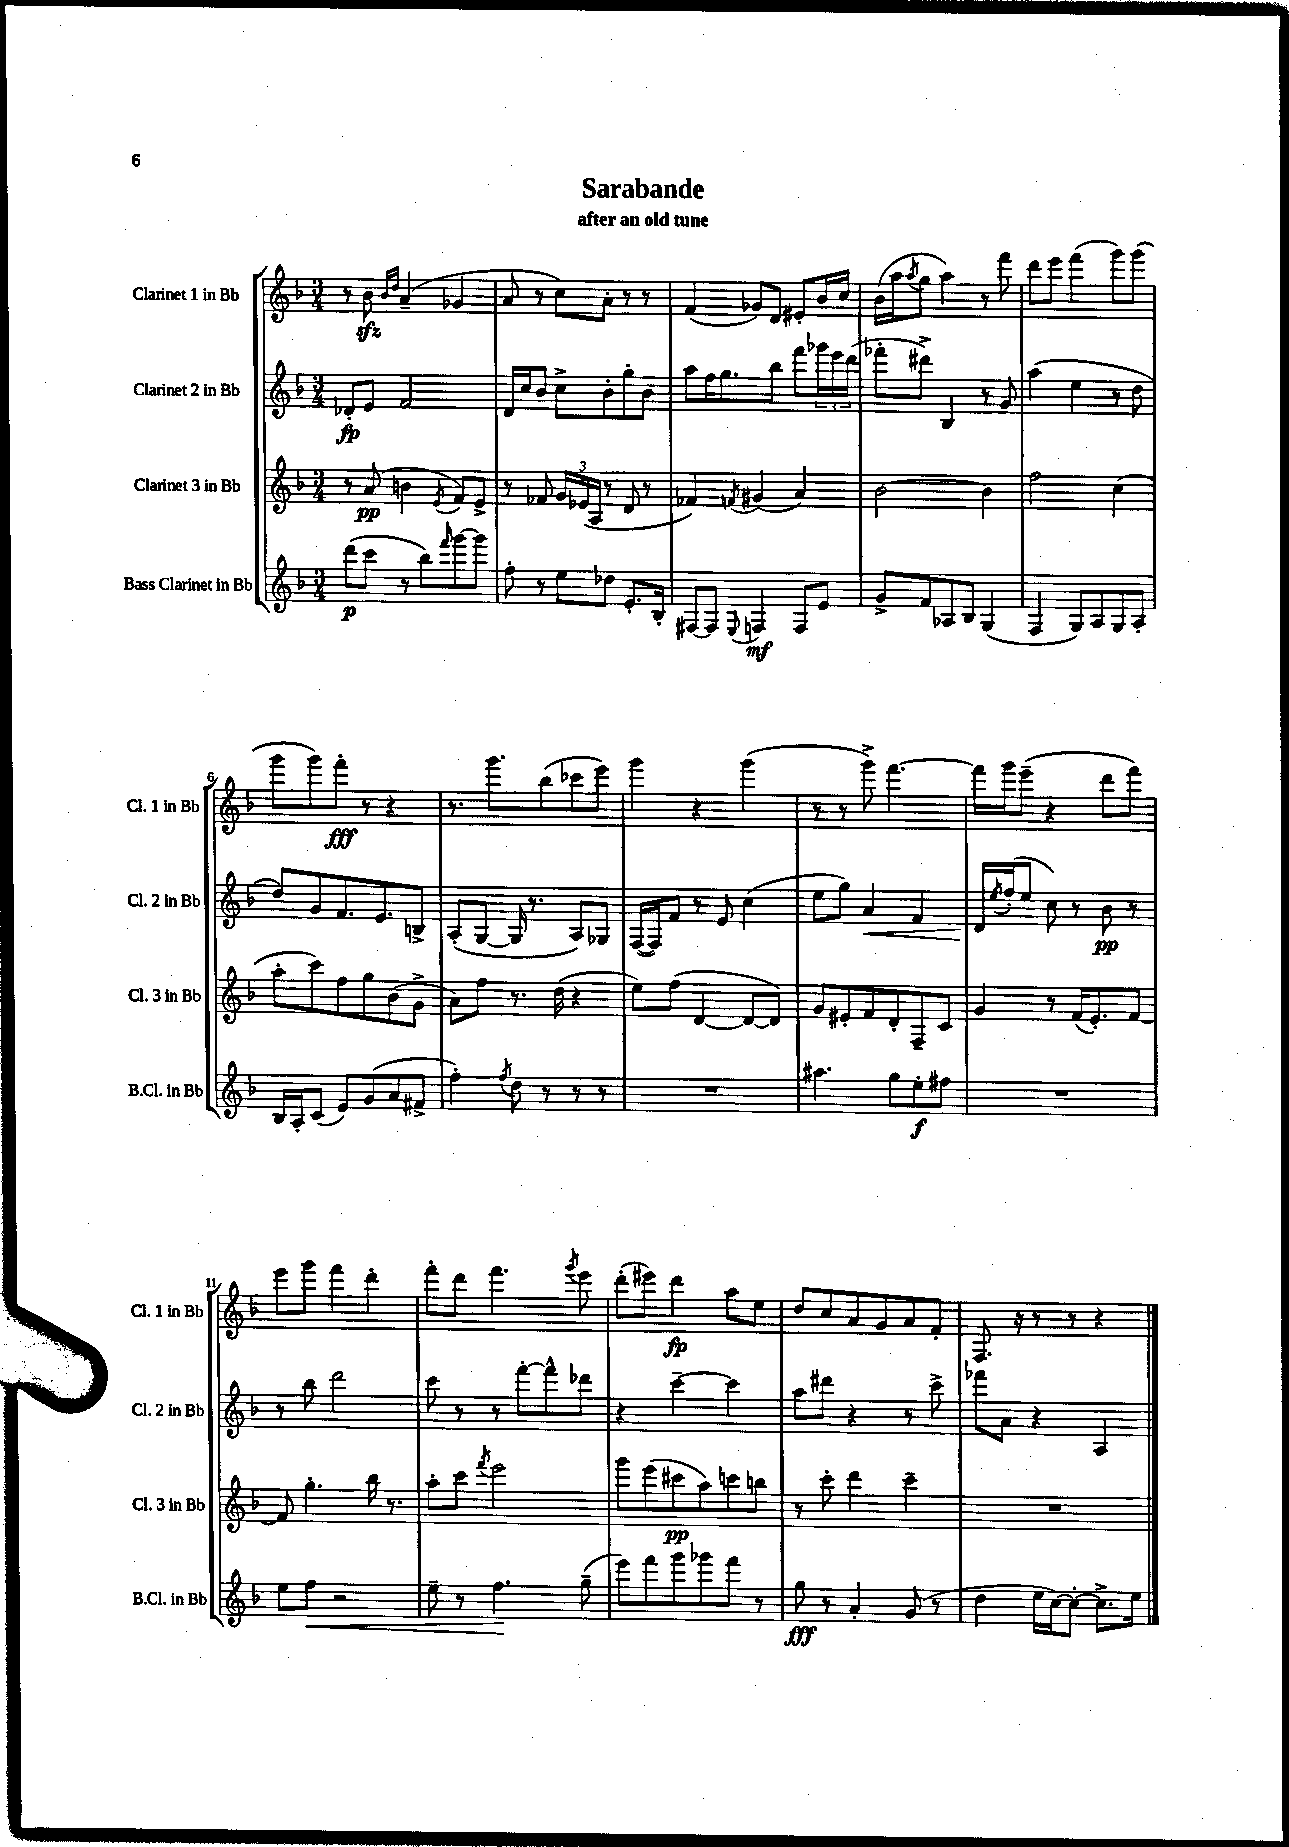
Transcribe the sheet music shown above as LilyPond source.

\header { title = "Sarabande" subtitle = "after an old tune" }
<<
\new StaffGroup <<
\new Staff = "s0" \with { instrumentName = "Clarinet 1 in Bb" shortInstrumentName = "Cl. 1 in Bb" } {
    \clef treble \key f \major \numericTimeSignature \time 3/4
    r8 bes'8\sfz \grace { bes'16 d''16 } a'4--( ges'4 |
    a'8 r8 c''8) a'8-. r8 r8 |
    f'4( ges'8) d'8 eis'8-. bes'16 c''16 |
    bes'16( a''16 \acciaccatura { a''8 } g''8 a''4) r8 f'''8 |
    d'''8 e'''8 f'''4( g'''8) g'''8( |
    g'''8 g'''8) f'''8-.\fff r8 r4 |
    r8. g'''8. bes''8( ces'''8 e'''8) |
    g'''4 r4 g'''4( |
    r8 r8 g'''8->) f'''4.~ |
    f'''16 g'''16 e'''8--( r4 d'''8 f'''8) |
    e'''8 g'''8 f'''4 d'''4-. |
    f'''8-. d'''8 f'''4. \acciaccatura { g'''8 } e'''8 |
    d'''8-.( eis'''8) d'''4\fp a''8 e''8 |
    d''8 c''8 a'8 g'8 a'8 f'8-. |
    f8. r16 r8 r8 r4 \bar "|." |
}
\new Staff = "s1" \with { instrumentName = "Clarinet 2 in Bb" shortInstrumentName = "Cl. 2 in Bb" } {
    \clef treble \key f \major \numericTimeSignature \time 3/4
    des'8-.\fp e'8 f'2 |
    d'16 c''16 bes'8 c''8-> bes'8-. g''8-. bes'8 |
    a''8 f''16 g''8. bes''8 f'''8 \tuplet 3/2 { ges'''16 e'''16 d'''16( } |
    fes'''8-. dis'''8->) bes4 r8 g'8 |
    a''4( e''4 r8 d''8 |
    d''8) g'8 f'8. e'8. b8-> |
    a8-.( g8~ g16 r8. a8) ges8 |
    f16~( f16) f'8 r8 e'8 c''4( |
    e''8 g''8) a'4\< f'4 |
    d'16\! \acciaccatura { e''8 } f''16-.( e''8 c''8) r8 bes'8\pp r8 |
    r8 bes''8 d'''2 |
    c'''8 r8 r8 f'''8~-. f'''8-^ des'''8 |
    r4 c'''4~-- c'''4 |
    a''8 dis'''8 r4 r8 c'''8-> |
    fes'''8 a'8 r4 a4 \bar "|." |
}
\new Staff = "s2" \with { instrumentName = "Clarinet 3 in Bb" shortInstrumentName = "Cl. 3 in Bb" } {
    \clef treble \key f \major \numericTimeSignature \time 3/4
    r8 a'8\pp( b'4 \acciaccatura { e'8 } f'8) e'8-> |
    r8 fes'8 \tuplet 3/2 { g'16 ees'16( a16 } r8 d'8 r8 |
    fes'4) \acciaccatura { f'8 } gis'4( a'4) |
    bes'2~ bes'4 |
    f''2 c''4( |
    a''8-. c'''8) f''8 g''8 bes'8( g'8-> |
    a'8) f''8 r8. d''16( r4 |
    e''8) f''8( d'4~ d'8~ d'8) |
    g'8 eis'8-. f'8 d'8-. f8-- c'8 |
    g'4 r8 f'16( e'8.-.) f'8~ |
    f'8 g''4.-. bes''16 r8. |
    a''8-. c'''8 \acciaccatura { f'''8 } e'''2 |
    g'''8 e'''8( cis'''8\pp a''8) c'''8 b''8 |
    r8 c'''8-. d'''4 c'''4-- |
    R2. \bar "|." |
}
\new Staff = "s3" \with { instrumentName = "Bass Clarinet in Bb" shortInstrumentName = "B.Cl. in Bb" } {
    \clef treble \key f \major \numericTimeSignature \time 3/4
    d'''8\p( c'''8 r8 bes''8) \grace { f'''16 } g'''8~ g'''8 |
    f''8-. r8 e''8 des''8 e'8.-. bes16-. |
    fis8~ fis8 \appoggiatura { e8 } f4\mf f8 e'8 |
    g'8-> f'8 aes8 bes8 g4( |
    f4 g8) a8 g8 a8-. |
    bes16 a16-. c'8( e'8) g'8( a'8 fis'8-> |
    f''4-.) \acciaccatura { f''8 } d''8 r8 r8 r8 |
    R2. |
    ais''4. g''8 e''8-.\f fis''8 |
    R2. |
    e''8 f''8\< r2 |
    e''8-- r8 f''4.\! g''8--( |
    e'''8) f'''8 g'''8 ges'''8 f'''8 r8 |
    g''8\fff r8 a'4-. g'8( r8 |
    d''4 e''16 c''16~) c''8~-. c''8.-> e''16 \bar "|." |
}
>>
>>
